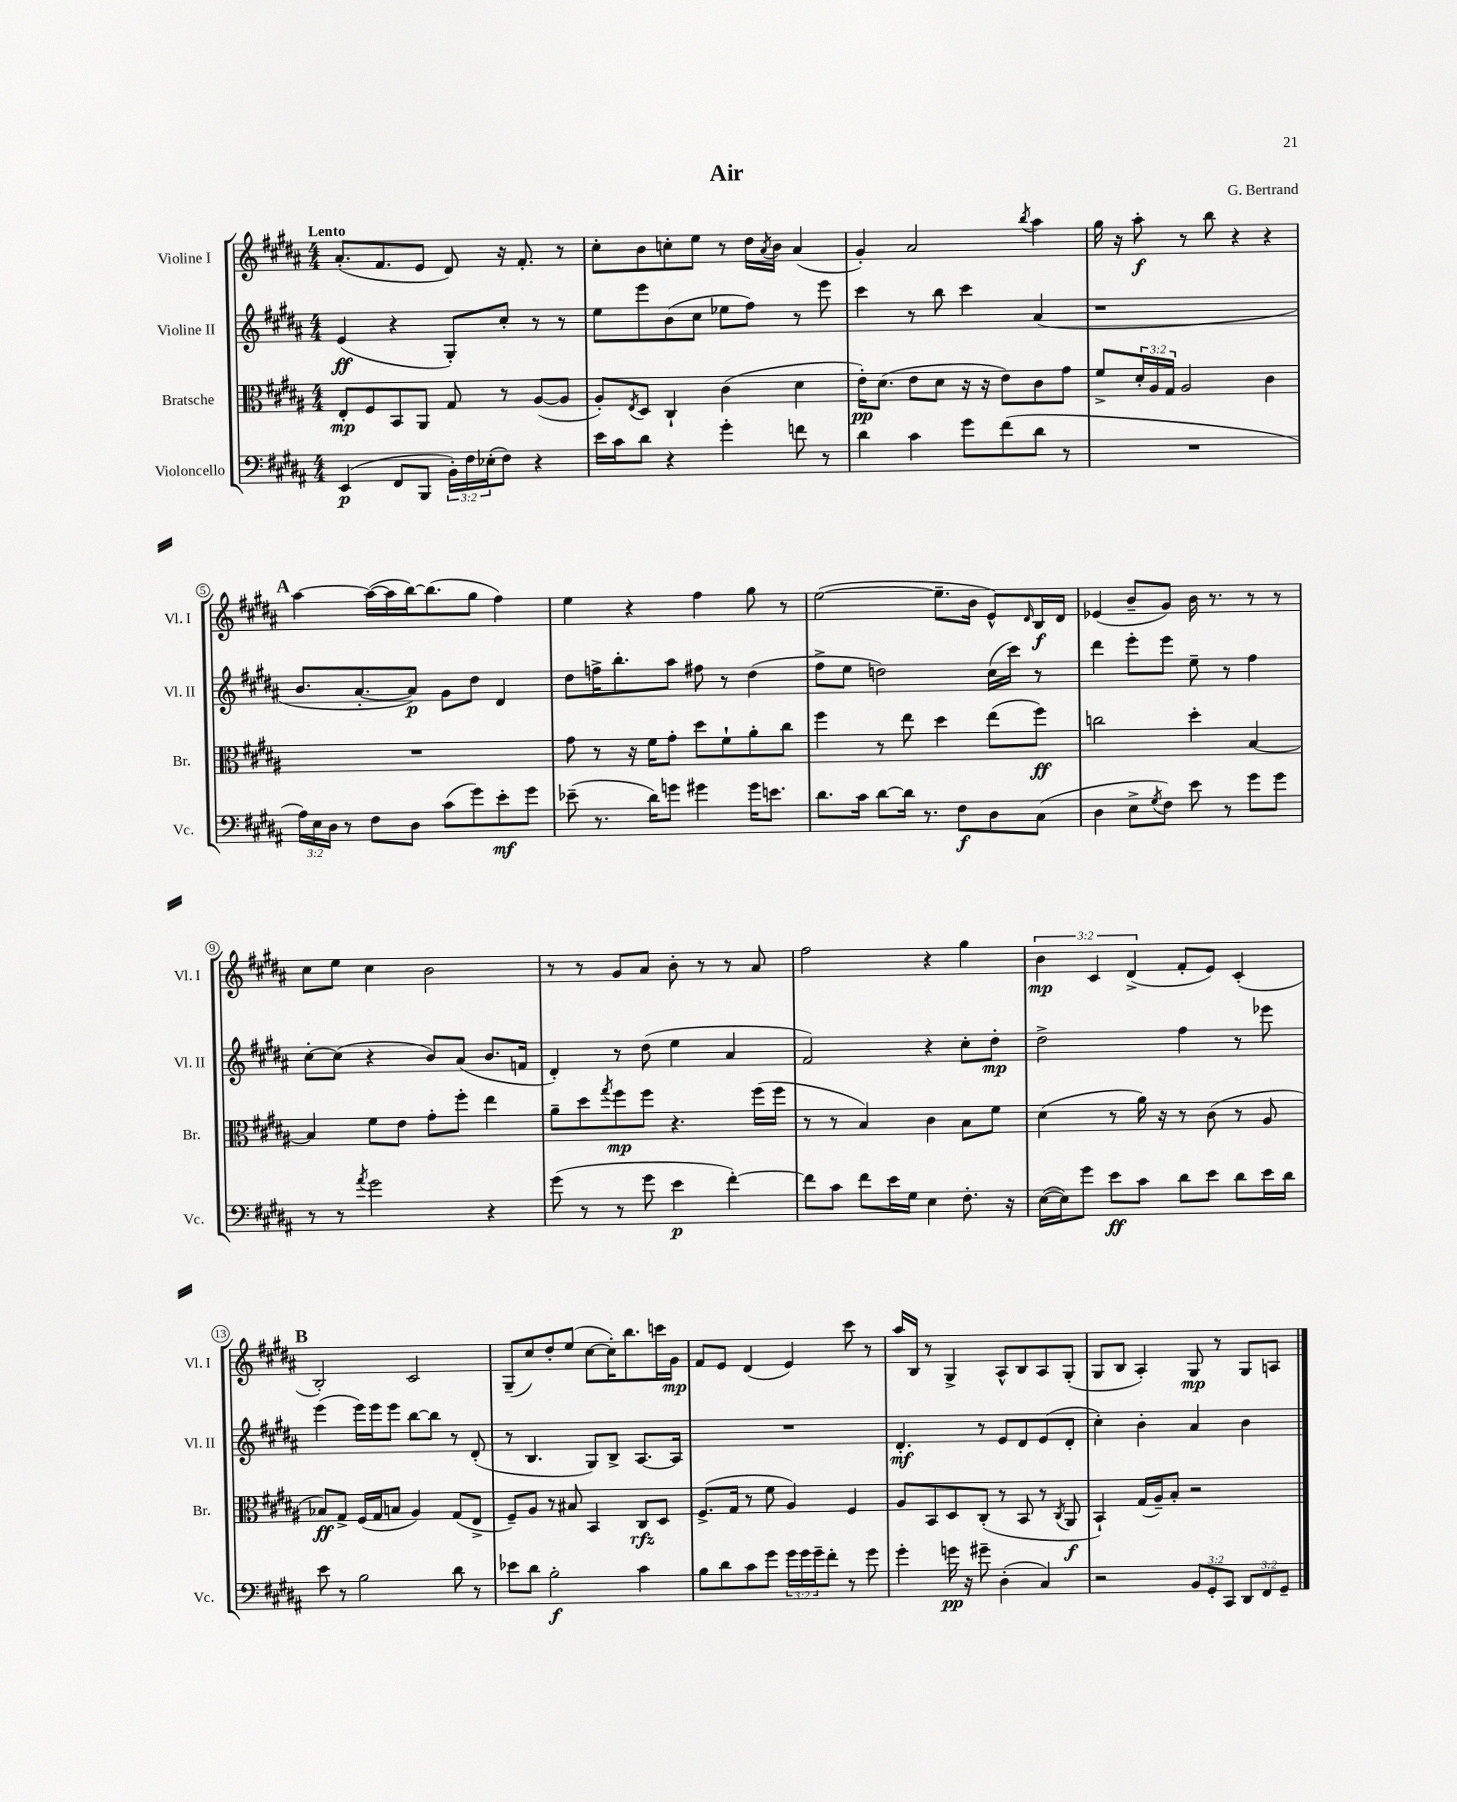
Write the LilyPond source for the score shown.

\header { title = "Air" composer = "G. Bertrand" }
<<
\new StaffGroup <<
\new Staff = "s0" \with { instrumentName = "Violine I" shortInstrumentName = "Vl. I" } {
    \clef treble \key b \major \numericTimeSignature \time 4/4 \override Staff.TupletNumber.text = #tuplet-number::calc-fraction-text \tempo "Lento"
    ais'8.-.( fis'8. e'8 dis'8) r16 fis'8.-. r8 |
    cis''8-. b'8 c''8-. e''8 r8 dis''16 \acciaccatura { ais'8 } b'16 ais'4( |
    gis'4-.) ais'2 \acciaccatura { b''8 } ais''4 |
    gis''16 r16 ais''8-.\f r8 b''8 r4 r4 |
    \mark \markup { \bold "A" } ais''4~ ais''16~( ais''16 b''16~) b''8.( gis''8 fis''4) |
    e''4 r4 fis''4 gis''8 r8 |
    e''2~( e''8.-- b'16 e'8-^) \grace { dis'16 } b16\f dis'16 |
    ees'4( b'8-- gis'8) b'16 r8. r8 r8 |
    cis''8 e''8 cis''4 b'2 |
    r8 r8 gis'8 ais'8 b'8-. r8 r8 ais'8 |
    fis''2 r4 gis''4 |
    \tuplet 3/2 { b'4\mp cis'4 dis'4->( } fis'8-. e'8) cis'4-.( |
    \mark \markup { \bold "B" } b2-.) cis'2 |
    gis8--( cis''8) dis''8-. e''8( cis''8~ cis''16-.) b''8. c'''16 gis'16\mp |
    fis'8 e'8 dis'4( e'4) cis'''8 r8 |
    ais''16 b16 r8 gis4-> ais8-^ b8 ais8 gis8-.( |
    gis8 b8 ais4-.) gis8\mp r8 gis8 a8 \bar "|." |
}
\new Staff = "s1" \with { instrumentName = "Violine II" shortInstrumentName = "Vl. II" } {
    \clef treble \key b \major \numericTimeSignature \time 4/4
    e'4\ff( r4 gis8-.) cis''8-. r8 r8 |
    e''8 e'''8 b'8( cis''8 ees''8 fis''8) r8 e'''8 |
    cis'''4 r8 b''8 cis'''4 ais'4( |
    r1 |
    \mark \markup { \bold "A" } b'8. ais'8.~-. ais'8\p) gis'8 dis''8 dis'4 |
    dis''8 f''16-> b''8.-. ais''8 fis''8 r8 dis''4( |
    fis''8-> e''8 d''2) cis''16( cis'''16) r8 |
    dis'''4 e'''8-. e'''8 e''8-- r8 fis''4 |
    cis''8~-. cis''8( r4 b'8) ais'8( b'8. f'16 |
    dis'4-.) r8 dis''8( e''4 ais'4 |
    fis'2) r4 cis''8-. dis''8-.\mp |
    dis''2-> fis''4 r8 ees'''8 |
    \mark \markup { \bold "B" } e'''4( e'''16) e'''16 e'''8 b''8~ b''8 r8 dis'8-.( |
    r8 b4. gis8) b8-> ais8.~ ais16 |
    R1 |
    dis'4.-.\mf r8 e'8 dis'8 e'8( dis'8-. |
    cis''4-.) b'4-. ais'4 b'4 \bar "|." |
}
\new Staff = "s2" \with { instrumentName = "Bratsche" shortInstrumentName = "Br." } {
    \clef alto \key b \major \numericTimeSignature \time 4/4 \override Staff.TupletNumber.text = #tuplet-number::calc-fraction-text
    e8-.\mp fis8 b,8 ais,8 gis8 r8 ais8~( ais8 |
    ais8-.) \acciaccatura { e8 } dis8 cis4-! cis'4( dis'4 |
    e'16-.\pp) dis'8.( e'8 dis'8 r16 r16 e'8) cis'8 gis'8 |
    fis'8-> \tuplet 3/2 { dis'16-. ais16 gis16 } ais2 cis'4 |
    \mark \markup { \bold "A" } R1 |
    gis'8 r8 r16 fis'16 gis'8-. dis''8 fis'8-! ais'8-. cis''8 |
    fis''4 r8 e''8 dis''4 e''8( fis''8\ff) |
    c''2 dis''4-. b4~ |
    b4 fis'8 e'8 gis'8-. fis''8-. e''4 |
    ais'8-- dis''8 \acciaccatura { gis''8 } fis''8\mp fis''8 r4. fis''16( fis''16 |
    r8 r8 b4) cis'4 b8 fis'8 |
    dis'4( r8 ais'16) r16 r8 cis'8( r8 ais8 |
    \mark \markup { \bold "B" } bes8\ff) gis8-> fis16( gis16 b8 ais4) gis8( e8-> |
    fis8--) ais8 r8 bis8 b,4 cis8\rfz dis8 |
    fis8.->( gis16 r8 fis'8 ais4) fis4 |
    ais8 b,8 dis8 cis8-.( r8 b,8 r8 \acciaccatura { cis8 } ais,8\f |
    b,4-!) gis16( ais16--) b8-. r2 \bar "|." |
}
\new Staff = "s3" \with { instrumentName = "Violoncello" shortInstrumentName = "Vc." } {
    \clef bass \key b \major \numericTimeSignature \time 4/4 \override Staff.TupletNumber.text = #tuplet-number::calc-fraction-text
    e,4\p( fis,8 b,,8 \tuplet 3/2 { b,16-.) fis16 ees16-.( } fis8) r4 |
    e'16 cis'16 dis'8 r4 gis'4-. f'8 r8 |
    dis'4 cis'4 gis'8 fis'8( dis'8 r8 |
    R1 |
    \mark \markup { \bold "A" } \tuplet 3/2 { ais16) e16 dis16 } r8 fis8 dis8 cis'8( gis'8) e'8-.\mf gis'8 |
    ees'8--( r8. dis'16) g'8 gis'4 gis'16 e'8. |
    dis'8. cis'16 dis'8~ dis'16 r8. fis8\f dis8 cis8( |
    dis4 e8-> \acciaccatura { gis8 } fis8) e'8 r8 gis'8 gis'8 |
    r8 r8 \acciaccatura { ais'8 } gis'2 r4 |
    gis'8( r8 r8 gis'8 e'4\p fis'4~-.) |
    fis'8 cis'8 fis'8 e'16 gis16 e4 fis8.-. r16 |
    e16~( e16) gis'8 e'8\ff cis'8 dis'8 e'8 dis'8 e'16 dis'16 |
    \mark \markup { \bold "B" } e'8 r8 b2 dis'8 r8 |
    ees'8 dis'8 b2-.\f cis'4 |
    b8 dis'8 cis'8 gis'8 \tuplet 3/2 { gis'16 gis'16 gis'16-- } fis'8-. r8 gis'8 |
    gis'4-. g'16\pp r16 gis'8-- dis4-.( cis4) |
    r2 \tuplet 3/2 { b,8 gis,8-. cis,8 } \tuplet 3/2 { dis,8 fis,8 gis,8-- } \bar "|." |
}
>>
>>
\layout { \context { \Score \override BarNumber.stencil = #(make-stencil-circler 0.1 0.3 ly:text-interface::print) } }
